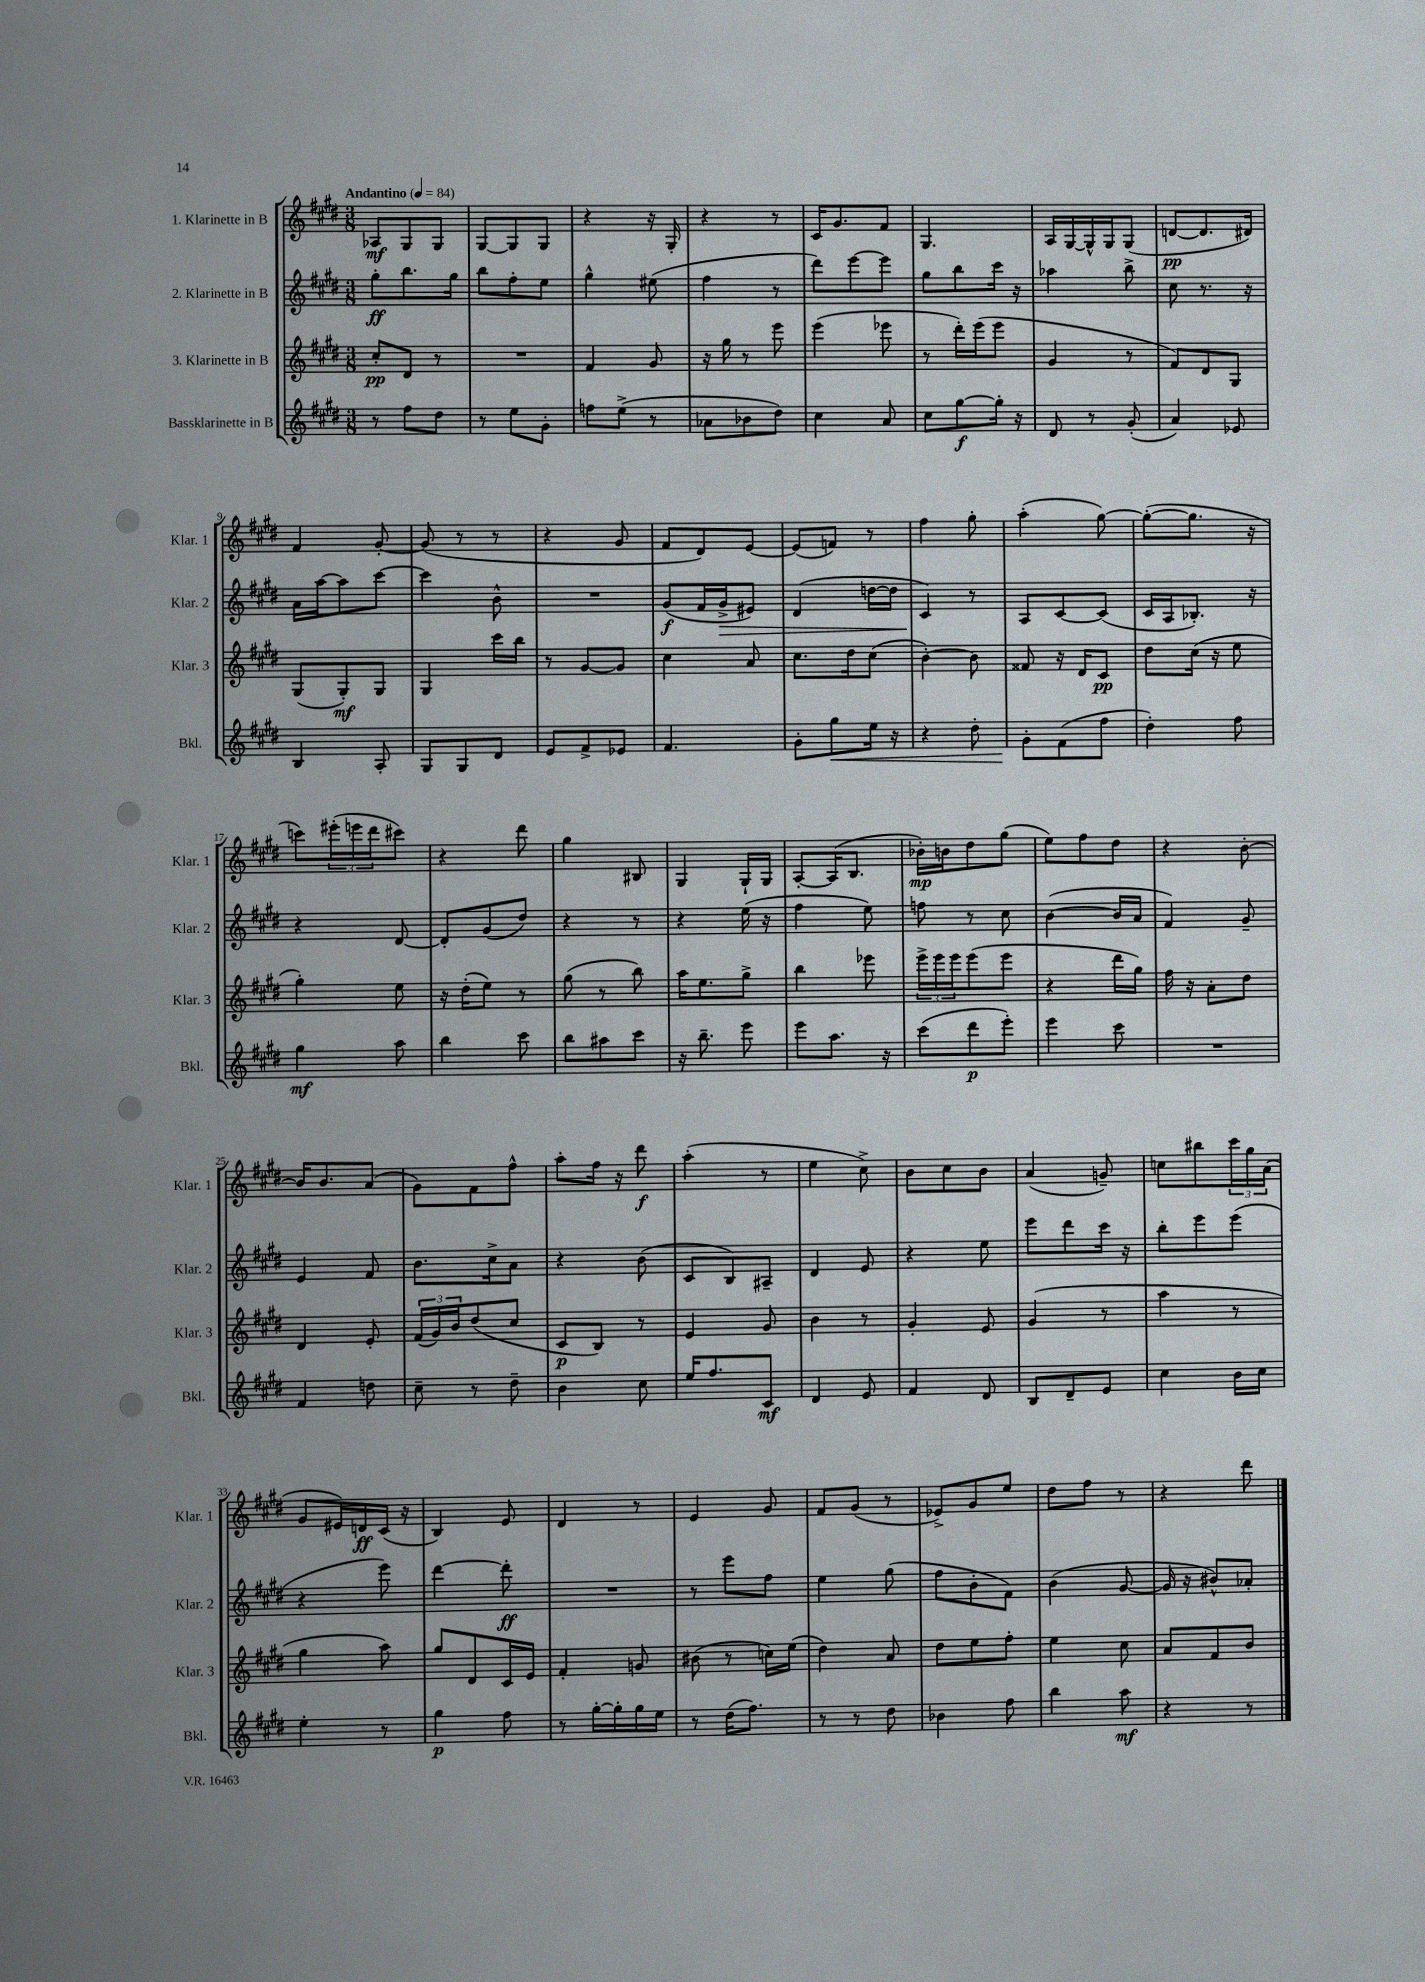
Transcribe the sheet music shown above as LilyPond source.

<<
\new StaffGroup <<
\new Staff = "s0" \with { instrumentName = "1. Klarinette in B" shortInstrumentName = "Klar. 1" } {
    \clef treble \key e \major \numericTimeSignature \time 3/8 \tempo "Andantino" 4 = 84
    aes8\mf gis8 gis8 |
    gis8~ gis8 gis8 |
    r4 r16 gis16-. |
    r4 r8 |
    cis'16 gis'8. fis'8 |
    gis4. |
    a16 gis16~ gis16-^ gis16 gis8( |
    d'8~\pp d'8. dis'16) |
    fis'4 gis'8~-. |
    gis'8( r8 r8 |
    r4 gis'8 |
    fis'8 dis'8) e'8~ |
    e'8( f'8) r8 |
    fis''4 gis''8-. |
    a''4-.( gis''8~) |
    gis''8~-.( gis''8. r16 |
    c'''8) \tuplet 3/2 { eis'''16-.( e'''16 dis'''16 } cis'''8) |
    r4 dis'''8 |
    gis''4 bis8 |
    gis4 gis16-! gis16 |
    a8~-. a16( b8. |
    bes'16-.\mp) b'16 dis''8 gis''8( |
    e''8) fis''8 dis''8 |
    r4 b'8~-. |
    b'16 b'8. a'8( |
    gis'8) fis'8 fis''8-^ |
    a''8-. fis''16 r16 dis'''8\f |
    a''4-.( r8 |
    e''4 cis''8->) |
    b'8 cis''8 b'8 |
    a'4( g'8--) |
    c''8 bis''8 \tuplet 3/2 { cis'''16 gis''16 a'16( } |
    gis'8 eis'16) d'16\ff cis'16( r16 |
    b4) e'8 |
    dis'4 r8 |
    e'4 gis'8 |
    fis'8 gis'8( r8 |
    ees'8->) gis'8 e''8 |
    dis''8 fis''8 r8 |
    r4 dis'''8 \bar "|." |
}
\new Staff = "s1" \with { instrumentName = "2. Klarinette in B" shortInstrumentName = "Klar. 2" } {
    \clef treble \key e \major \numericTimeSignature \time 3/8
    gis''8-.\ff b''8. gis''16 |
    b''8 fis''8-. e''8 |
    gis''4-^ eis''8( |
    fis''4 r8 |
    dis'''8) e'''8~ e'''8 |
    gis''8 b''8 cis'''16 r16 |
    aes''4 b''8-> |
    cis''8 r8. r16 |
    a'16 a''16~ a''8 cis'''8~ |
    cis'''4 b'8-^ |
    R4. |
    gis'8\f( fis'16 gis'16->\> eis'8) |
    dis'4( d''16~ d''16 |
    cis'4\!) r8 |
    a8 cis'8~ cis'8( |
    cis'16 a16 bes8.-.) r16 |
    r4 dis'8~ |
    dis'8-. gis'8( dis''8) |
    r4 r8 |
    r4 e''16( r16 |
    fis''4 e''8) |
    f''8 r8 cis''8 |
    b'4~( b'16 a'16 |
    fis'4) gis'8-- |
    e'4 fis'8 |
    b'8. cis''16-> a'8 |
    r4 b'8( |
    cis'8 b8) ais8-- |
    dis'4 e'8 |
    r4 e''8 |
    e'''8 dis'''8 cis'''16 r16 |
    b''8-. e'''8 e'''8( |
    r4 e'''8) |
    dis'''4~ dis'''8-.\ff |
    R4. |
    r8 e'''8 fis''8 |
    e''4 gis''8( |
    fis''8 b'8-. fis'8) |
    b'4( gis'8~ |
    gis'16 r16 bis'8-^) aes'8-. \bar "|." |
}
\new Staff = "s2" \with { instrumentName = "3. Klarinette in B" shortInstrumentName = "Klar. 3" } {
    \clef treble \key e \major \numericTimeSignature \time 3/8
    cis''8-.\pp dis'8 r8 |
    R4. |
    fis'4 gis'8 |
    r16 gis''16 r8 e'''8 |
    e'''4( ees'''8 |
    r8 dis'''16-.) e'''16( e'''8 |
    gis'4 r8 |
    fis'8) dis'8 gis8 |
    gis8( gis8-.\mf) gis8 |
    gis4 cis'''16 b''16 |
    r8 gis'8~ gis'8 |
    cis''4 a'8 |
    cis''8. dis''16 cis''8( |
    b'4~-.) b'8 |
    fisis'8 r16 dis'16 cis'8\pp |
    dis''8 cis''16( r16 e''8 |
    gis''4-.) e''8 |
    r16 dis''16-.( e''8) r8 |
    gis''8( r8 b''8) |
    a''16 e''8. gis''8-> |
    b''4 ees'''8 |
    \tuplet 3/2 { e'''16-> e'''16 e'''16 } e'''8( e'''8 |
    r4 dis'''16 gis''16) |
    fis''16 r16 a'8-. dis''8 |
    dis'4 e'8-. |
    \tuplet 3/2 { fis'16( gis'16) b'16 } dis''8( cis''8 |
    cis'8\p b8) r8 |
    e'4 gis'8 |
    b'4 r8 |
    gis'4-. e'8 |
    gis'4( r8 |
    a''4 r8 |
    gis''4 a''8) |
    gis''8 dis'8 cis'16 e'16 |
    fis'4-. g'8 |
    bis'8( r8 c''16) e''16( |
    dis''4) a'8 |
    dis''8 e''8 fis''8-. |
    e''4 cis''8 |
    a'8 fis'8 b'8 \bar "|." |
}
\new Staff = "s3" \with { instrumentName = "Bassklarinette in B" shortInstrumentName = "Bkl." } {
    \clef treble \key e \major \numericTimeSignature \time 3/8
    r8 fis''8 dis''8 |
    r8 e''8 gis'8-. |
    f''8 e''8->( r8 |
    aes'8 bes'8 dis''8) |
    cis''4 a'8 |
    cis''8 gis''8~\f gis''16-. r16 |
    dis'8 r8 gis'8-.( |
    a'4) ees'8 |
    b4 a8-. |
    gis8 gis8 dis'8 |
    e'8 fis'8-> ees'8 |
    fis'4. |
    gis'8-. gis''8\< e''16 r16 |
    r4 dis''8-. |
    gis'8-.\! fis'8( fis''8 |
    dis''4-.) fis''8 |
    gis''4\mf a''8 |
    b''4 cis'''8 |
    b''8 ais''8 cis'''8 |
    r16 b''8.-- e'''8 |
    e'''8 a''8. r16 |
    cis'''8( dis'''8\p e'''8-.) |
    e'''4 cis'''8 |
    R4. |
    fis'4 d''8 |
    cis''8-- r8 dis''8-- |
    b'4 cis''8 |
    e''16 fis''8. cis'8\mf |
    dis'4 e'8 |
    fis'4 dis'8 |
    b8 dis'8-- e'8 |
    cis''4 b'16 cis''16 |
    e''4-. r8 |
    gis''4\p fis''8 |
    r8 gis''16~-. gis''16-. gis''16 e''16 |
    r8 dis''16( fis''8.) |
    r8 r8 dis''8 |
    bes'4 fis''8 |
    b''4 a''8\mf |
    r4 r8 \bar "|." |
}
>>
>>
